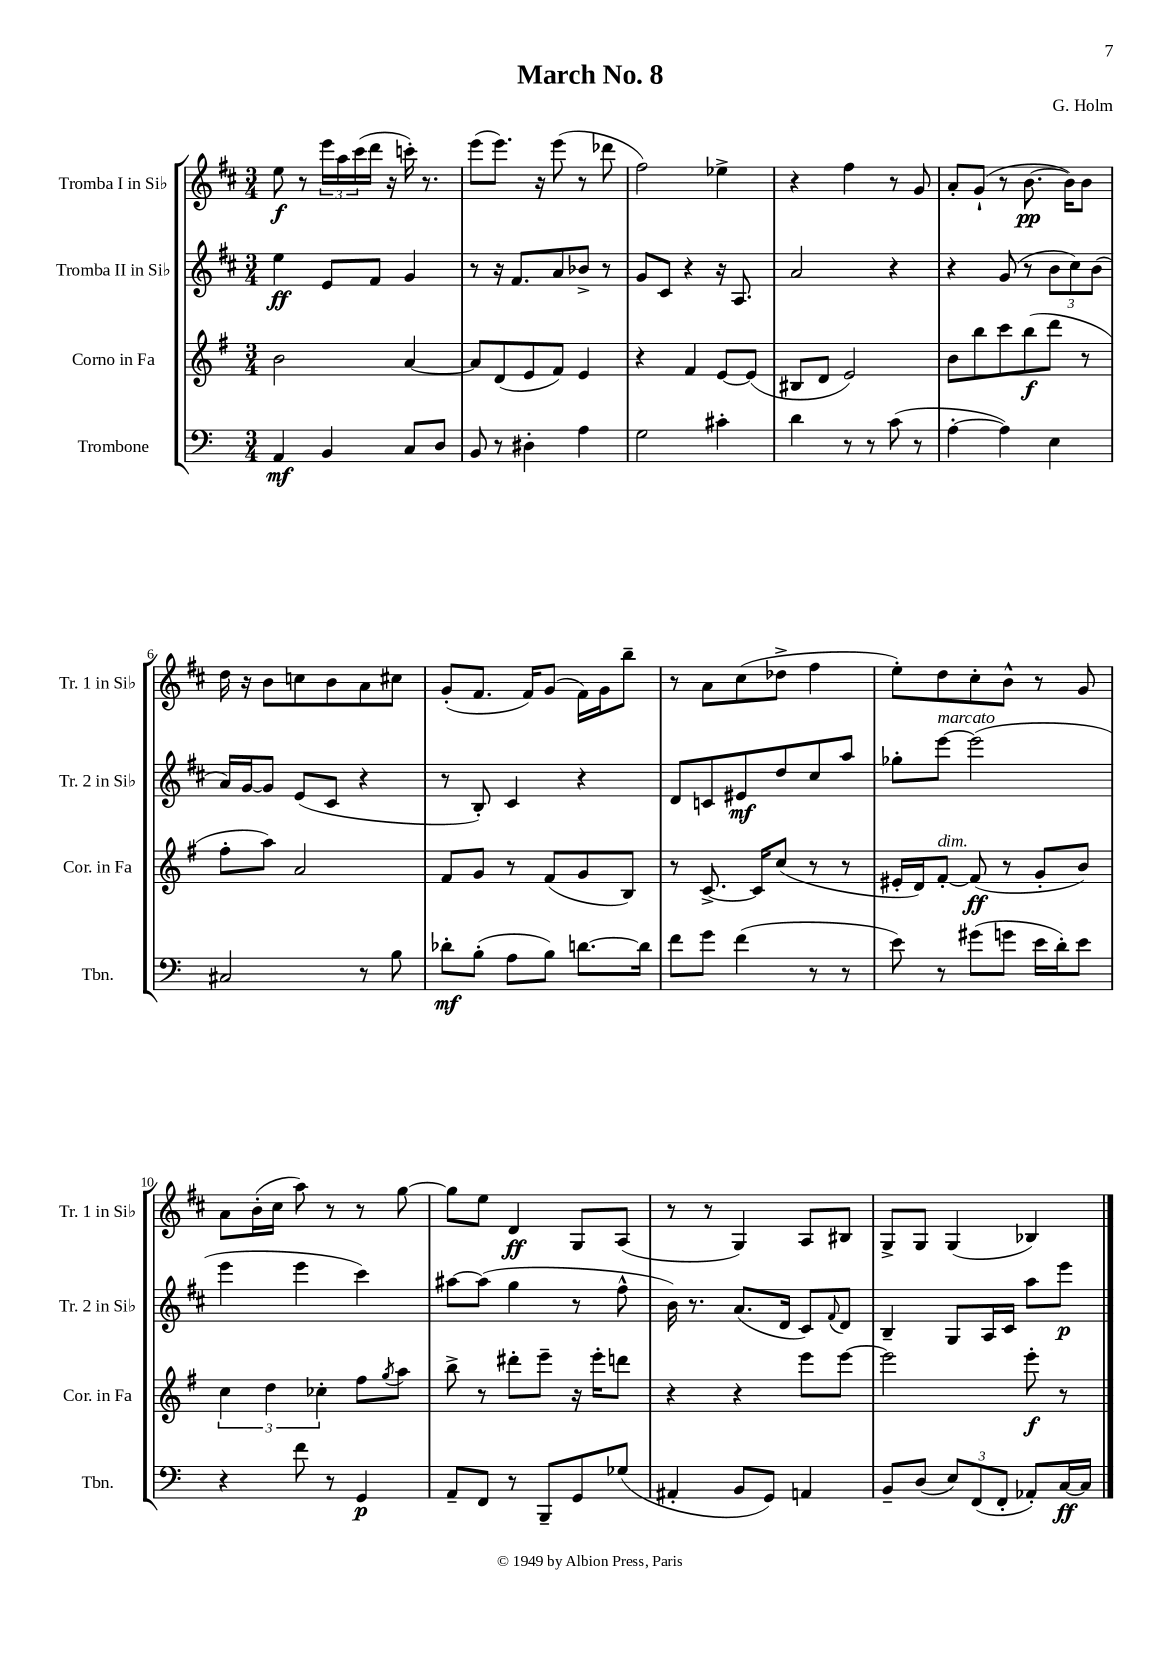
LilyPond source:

\header { title = "March No. 8" composer = "G. Holm" }
<<
\new StaffGroup <<
\new Staff = "s0" \with { instrumentName = "Tromba I in Sib" shortInstrumentName = "Tr. 1 in Sib" } {
    \clef treble \key d \major \numericTimeSignature \time 3/4
    e''8\f r8 \tuplet 3/2 { e'''16 a''16 cis'''16( } d'''16 r16 c'''16-.) r8. |
    e'''8( e'''8.) r16 e'''8( r8 des'''8 |
    fis''2) ees''4-> |
    r4 fis''4 r8 g'8 |
    a'8-. g'8-!( r8 b'8.~\pp b'16) b'8 |
    d''16 r16 b'8 c''8 b'8 a'8 cis''8 |
    g'8-.( fis'8. fis'16) g'8( fis'16) g'16 b''8-- |
    r8 a'8 cis''8( des''8-> fis''4 |
    e''8-.) d''8 cis''8-. b'8-^ r8 g'8 |
    a'8 b'16-.( cis''16 a''8) r8 r8 g''8~ |
    g''8 e''8 d'4\ff g8 a8( |
    r8 r8 g4) a8 bis8 |
    g8-> g8 g4( bes4) \bar "|." |
}
\new Staff = "s1" \with { instrumentName = "Tromba II in Sib" shortInstrumentName = "Tr. 2 in Sib" } {
    \clef treble \key d \major \numericTimeSignature \time 3/4
    e''4\ff e'8 fis'8 g'4 |
    r8 r16 fis'8. a'8 bes'8-> r8 |
    g'8 cis'8 r4 r16 a8. |
    a'2 r4 |
    r4 g'8( r8 \tuplet 3/2 { b'8 cis''8) b'8( } |
    a'16) g'16~ g'8 e'8( cis'8 r4 |
    r8 b8-.) cis'4 r4 |
    d'8 c'8 eis'8\mf d''8 cis''8 a''8 |
    ges''8-. e'''8~^\markup { \italic "marcato" } e'''2( |
    e'''4 e'''4 cis'''4) |
    ais''8~ ais''8( g''4 r8 fis''8-^ |
    b'16) r8. a'8.( d'16 cis'8) \appoggiatura { fis'8 } d'8 |
    b4-- g8 a16 cis'16 a''8 e'''8\p \bar "|." |
}
\new Staff = "s2" \with { instrumentName = "Corno in Fa" shortInstrumentName = "Cor. in Fa" } {
    \clef treble \key g \major \numericTimeSignature \time 3/4
    b'2 a'4~ |
    a'8 d'8( e'8 fis'8) e'4 |
    r4 fis'4 e'8~ e'8( |
    bis8 d'8 e'2) |
    b'8 b''8 c'''8 b''8\f( d'''8 r8 |
    fis''8-. a''8) a'2 |
    fis'8 g'8 r8 fis'8( g'8 b8) |
    r8 c'8.~-> c'16 c''8( r8 r8 |
    eis'16-. d'16) fis'8~-.^\markup { \italic "dim." } fis'8\ff( r8 g'8-. b'8) |
    \tuplet 3/2 { c''4 d''4 ces''4-. } fis''8 \acciaccatura { g''8 } a''8 |
    b''8-> r8 dis'''8-. e'''8-- r16 e'''16-. d'''8 |
    r4 r4 e'''8 e'''8~ |
    e'''2 e'''8-.\f r8 \bar "|." |
}
\new Staff = "s3" \with { instrumentName = "Trombone" shortInstrumentName = "Tbn." } {
    \clef bass \key c \major \numericTimeSignature \time 3/4
    a,4\mf b,4 c8 d8 |
    b,8 r8 dis4-. a4 |
    g2 cis'4-. |
    d'4 r8 r8 c'8( r8 |
    a4~-. a4) e4 |
    cis2 r8 b8 |
    des'8-.\mf b8-.( a8 b8) d'8.~ d'16 |
    f'8 g'8 f'4( r8 r8 |
    e'8) r8 gis'8( g'8 e'16 d'16-.) e'8 |
    r4 f'8 r8 g,4\p |
    a,8-- f,8 r8 b,,8-- g,8 ges8( |
    ais,4-. b,8 g,8) a,4 |
    b,8-- d8( \tuplet 3/2 { e8) f,8( f,8-. } aes,8-.) c16~\ff c16 \bar "|." |
}
>>
>>
